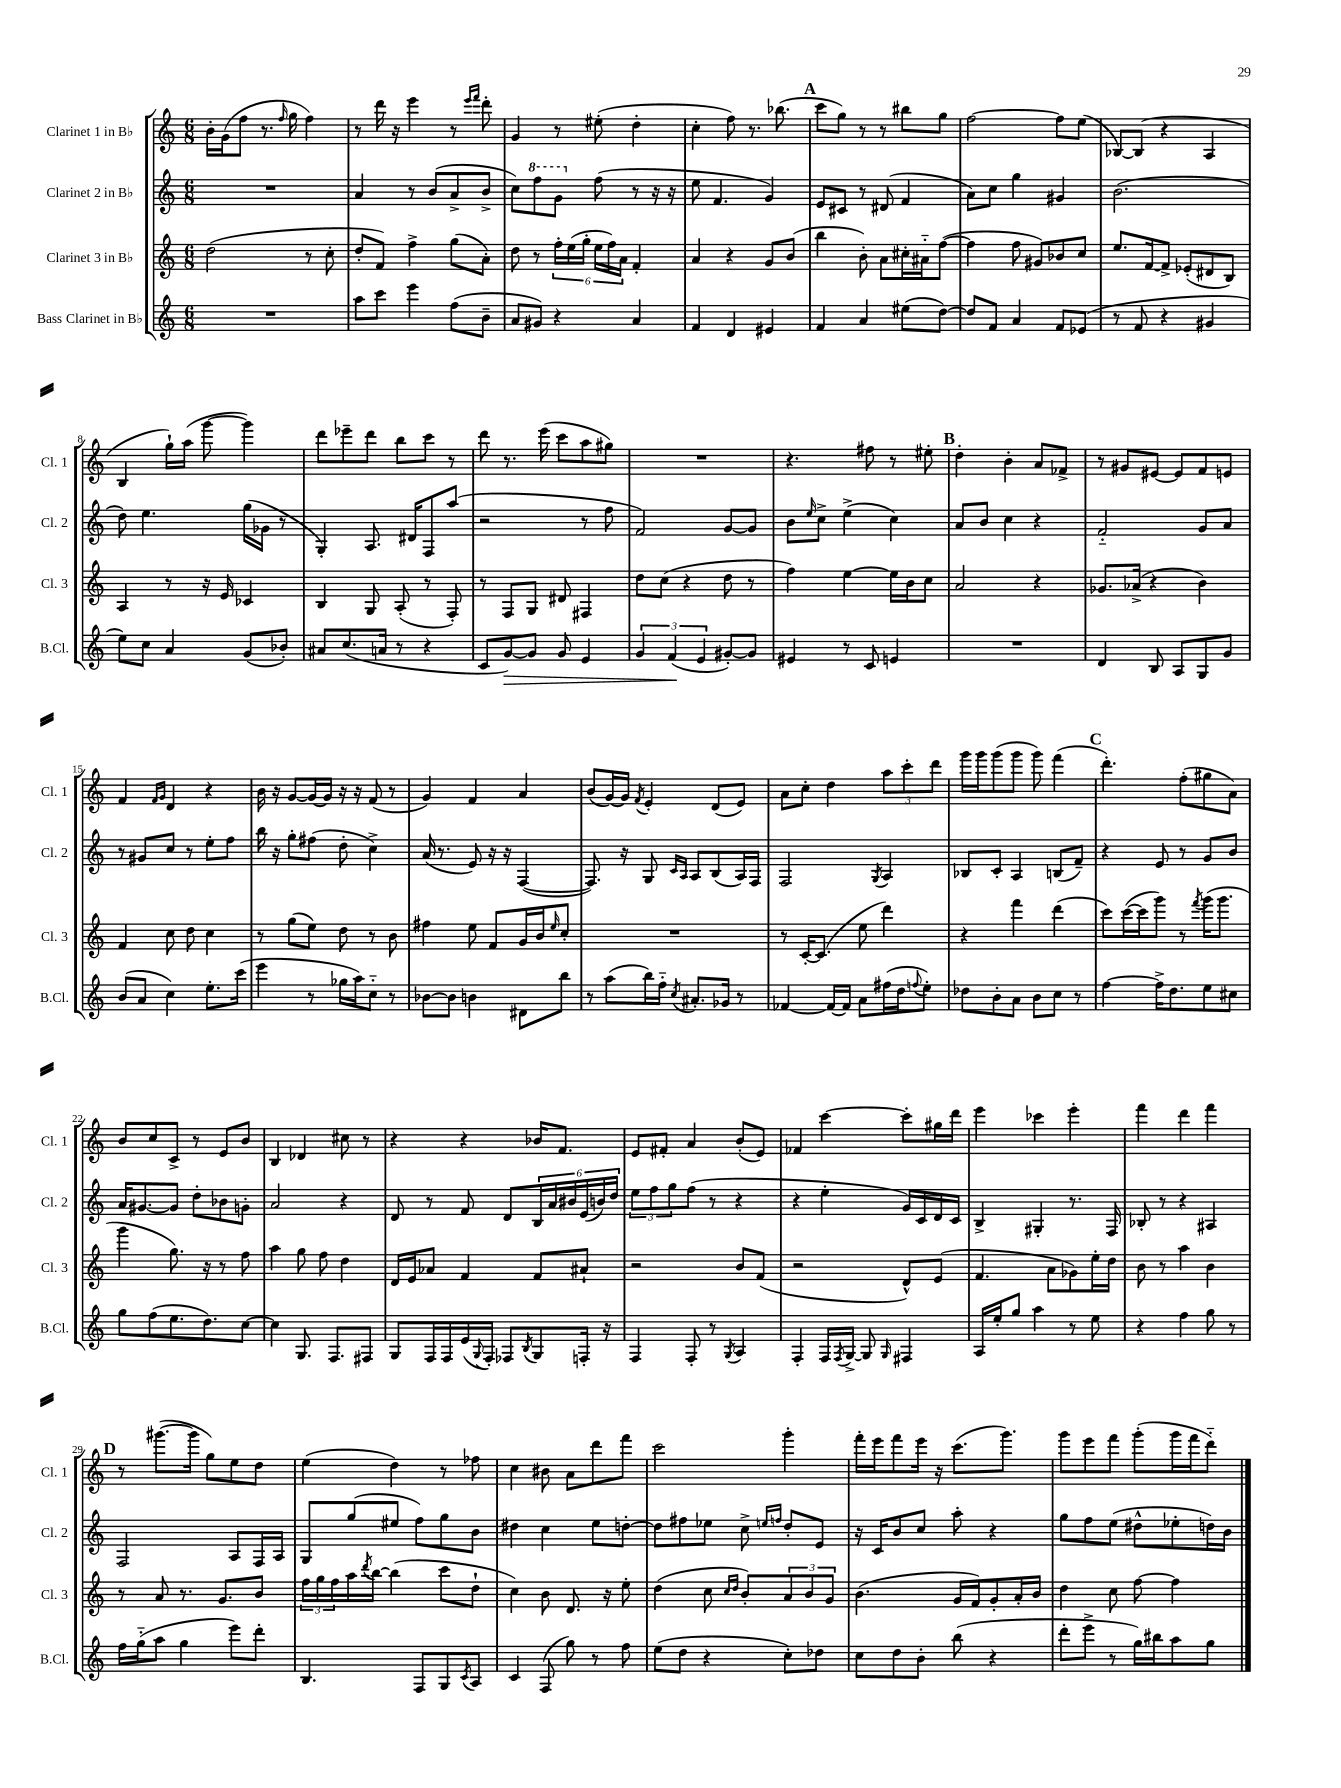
<<
\new StaffGroup <<
\new Staff = "s0" \with { instrumentName = "Clarinet 1 in Bb" shortInstrumentName = "Cl. 1" } {
    \clef treble \key c \major \numericTimeSignature \time 6/8
    b'16-. g'16( f''8 r8. \grace { f''16 } g''16 f''4) |
    r8 d'''16 r16 e'''4 r8 \grace { e'''16 f'''16 } d'''8-. |
    g'4 r8 eis''8-.( d''4-. |
    c''4-. f''8) r8. bes''8.( |
    \mark \markup { \bold "A" } c'''8 g''8) r8 r8 bis''8 g''8 |
    f''2~ f''8 e''8( |
    bes8~) bes8( r4 a4 |
    b4 g''16-!) a''16( g'''8~ g'''4) |
    d'''8 ees'''8-- d'''8 b''8 c'''8 r8 |
    d'''8 r8. e'''16( c'''8 a''8 gis''8) |
    R2. |
    r4. fis''8 r8 eis''8-. |
    \mark \markup { \bold "B" } d''4-. b'4-. a'8 fes'8-> |
    r8 gis'8 eis'8~ eis'8 f'8 e'8 |
    f'4 \grace { f'16 g'16 } d'4 r4 |
    b'16 r16 g'8~ g'16~ g'16 r16 r16 f'8( r8 |
    g'4) f'4 a'4 |
    b'8( g'16~) g'16 \acciaccatura { f'8 } e'4-. d'8( e'8) |
    a'8 c''8-. d''4 \tuplet 3/2 { a''8 c'''8-. d'''8 } |
    g'''16 g'''16 g'''8( g'''8 g'''8) f'''4( |
    \mark \markup { \bold "C" } d'''4.-.) f''8-.( gis''8 a'8) |
    b'8 c''8 c'8-> r8 e'8 b'8 |
    b4 des'4 cis''8 r8 |
    r4 r4 bes'16 f'8. |
    e'8 fis'8-. a'4 b'8-.( e'8) |
    fes'4 c'''4~ c'''8-. gis''16 d'''16 |
    e'''4 ces'''4 e'''4-. |
    f'''4 d'''4 f'''4 |
    \mark \markup { \bold "D" } r8 gis'''8.~( gis'''16 g''8) e''8 d''8 |
    e''4( d''4) r8 fes''8 |
    c''4 bis'8 a'8 d'''8 f'''8 |
    c'''2 g'''4-. |
    f'''16-. e'''16 f'''8 e'''16 r16 c'''8.( g'''8.) |
    g'''8 e'''8 f'''8 g'''8-.( g'''16 f'''16 d'''8-_) \bar "|." |
}
\new Staff = "s1" \with { instrumentName = "Clarinet 2 in Bb" shortInstrumentName = "Cl. 2" } {
    \clef treble \key c \major \numericTimeSignature \time 6/8
    R2. |
    a'4 r8 b'8( a'8-> b'8-> |
    c''8) \ottava #1 f'''8 g''8 \ottava #0 f''8( r8 r16 r16 |
    e''8 f'4. g'4) |
    \mark \markup { \bold "A" } e'8 cis'8 r8 dis'8( f'4 |
    a'8) c''8 g''4 gis'4 |
    b'2.( |
    d''8) e''4. g''16( ges'16 r8 |
    g4-.) a8. dis'16 f8 a''8( |
    r2 r8 f''8 |
    f'2) g'8~ g'8 |
    b'8 \grace { e''16 } c''8-> e''4->( c''4) |
    \mark \markup { \bold "B" } a'8 b'8 c''4 r4 |
    f'2-_ g'8 a'8 |
    r8 gis'8 c''8 r8 e''8-. f''8 |
    b''16 r16 g''8-. fis''8( d''8-. c''4->) |
    a'16( r8. e'8) r16 r16 f4~( |
    f8.) r16 g8 \grace { c'16 a16 } a8 b8( a16) f16 |
    f2 \acciaccatura { g8 } a4 |
    bes8 c'8-. a4 b8( f'8--) |
    \mark \markup { \bold "C" } r4 e'8 r8 g'8 b'8 |
    a'16 gis'8.~ gis'8 d''8-. bes'8 g'8-. |
    a'2 r4 |
    d'8 r8 f'8 d'8 \tuplet 6/4 { b16 a'16 bis'16 e'16( b'16) d''16 } |
    \tuplet 3/2 { e''8 f''8 g''8 } f''8( r8 r4 |
    r4 e''4-. g'16) c'16 d'16 c'16 |
    b4-> gis4-. r8. f16 |
    bes8-. r8 r4 ais4 |
    \mark \markup { \bold "D" } f2 a8 f16 a16 |
    g8 g''8( eis''8 f''8) g''8 b'8 |
    dis''4 c''4 e''8 d''8~-. |
    d''8 fis''8 ees''8 c''8-> \grace { e''16 f''16 } d''8-. e'8 |
    r16 c'16 b'8 c''8 a''8-. r4 |
    g''8 f''8 e''8( dis''8-^ ees''8-. d''16) b'16 \bar "|." |
}
\new Staff = "s2" \with { instrumentName = "Clarinet 3 in Bb" shortInstrumentName = "Cl. 3" } {
    \clef treble \key c \major \numericTimeSignature \time 6/8
    d''2( r8 c''8-. |
    d''8-. f'8) f''4-> g''8( a'8-.) |
    d''8 r8 \tuplet 6/4 { f''16-. e''16( g''16-. e''16 f''16) a'16 } f'4-. |
    a'4 r4 g'8 b'8( |
    \mark \markup { \bold "A" } b''4 b'8-.) a'8 cis''16-. ais'16-_ f''8~( |
    f''4 f''8 gis'8) bes'8 c''8 |
    e''8. f'16~ f'8-> ees'8-.( dis'8 b8) |
    a4 r8 r16 e'16 ces'4 |
    b4 g8 a8-.( r8 f8-.) |
    r8 f8 g8 dis'8 fis4 |
    d''8 c''8( r4 d''8 r8 |
    f''4) e''4~ e''16 b'16 c''8 |
    \mark \markup { \bold "B" } a'2 r4 |
    ges'8. aes'16->( r4 b'4) |
    f'4 c''8 d''8 c''4 |
    r8 g''8( e''8) d''8 r8 b'8 |
    fis''4 e''8 f'8 g'16 b'16 \grace { e''16 } c''8-. |
    R2. |
    r8 c'16~-. c'8.( e''8 d'''4) |
    r4 f'''4 d'''4( |
    \mark \markup { \bold "C" } c'''8) c'''16~( c'''16 g'''8) r8 \acciaccatura { f'''8 } g'''16( g'''8. |
    g'''4 g''8.) r16 r8 f''8 |
    a''4 g''8 f''8 d''4 |
    d'16 e'16 aes'8 f'4 f'8 ais'8-! |
    r2 b'8 f'8( |
    r2 d'8-^) e'8( |
    f'4. a'8 ges'8) e''16-. d''16 |
    b'8 r8 a''4 b'4 |
    \mark \markup { \bold "D" } r8 a'8 r8. g'8. b'8 |
    \tuplet 3/2 { f''16 g''16 f''16 } a''16 \acciaccatura { d'''8 } b''16~ b''4( c'''8 d''8-! |
    c''4) b'8 d'8. r16 e''8-. |
    d''4( c''8 \grace { c''16 d''16 } b'8-.) \tuplet 3/2 { a'8 b'8 g'8 } |
    b'4.( g'16 f'16) g'8-. a'16-. b'16 |
    d''4 c''8 f''8~ f''4 \bar "|." |
}
\new Staff = "s3" \with { instrumentName = "Bass Clarinet in Bb" shortInstrumentName = "B.Cl." } {
    \clef treble \key c \major \numericTimeSignature \time 6/8
    R2. |
    a''8 c'''8 e'''4 f''8( b'8-- |
    a'8 gis'8) r4 a'4 |
    f'4 d'4 eis'4 |
    \mark \markup { \bold "A" } f'4 a'4 eis''8( d''8~) |
    d''8 f'8 a'4 f'8 ees'8( |
    r8 f'8 r4 gis'4 |
    e''8) c''8 a'4 g'8( bes'8-.) |
    ais'8 c''8.( a'16 r8 r4 |
    c'8 g'8~\>) g'8 g'8 e'4 |
    \tuplet 3/2 { g'4 f'4\!( e'4 } gis'8~-.) gis'8 |
    eis'4 r8 c'8 e'4 |
    \mark \markup { \bold "B" } R2. |
    d'4 b8 a8 g8 g'8 |
    b'8( a'8 c''4) e''8.-. c'''16( |
    e'''4 r8 ges''16 a''16) c''8-_ r8 |
    bes'8~ bes'8 b'4 dis'8 b''8 |
    r8 a''8( b''16) f''16-_ \acciaccatura { c''8 } ais'8.-. ges'16 r8 |
    fes'4~ fes'16~ fes'16 a'8 fis''16( d''16 \appoggiatura { f''8 } e''8-.) |
    des''8 b'8-. a'8 b'8 c''8 r8 |
    \mark \markup { \bold "C" } f''4~ f''16-> d''8. e''8 cis''8 |
    g''8 f''8( e''8. d''8.) c''8~ |
    c''4 g8. f8. fis8 |
    g8 f16 f16 e'16( \appoggiatura { g8 } f16-.) fes8 \acciaccatura { b8 } g8 f16-. r16 |
    f4 f8-. r8 \acciaccatura { g8 } a4 |
    f4-. f16 \acciaccatura { f8 } g16~-> g8 \grace { g16 } fis4 |
    a16 e''16-. g''8 a''4 r8 e''8 |
    r4 f''4 g''8 r8 |
    \mark \markup { \bold "D" } f''16 g''16-_( a''8 g''4 e'''8) d'''8-. |
    b4. f8 g8 \acciaccatura { c'8 } a8 |
    c'4 f8( g''8) r8 f''8 |
    e''8( d''8 r4 c''8-.) des''8 |
    c''8 d''8 b'8-. b''8( r4 |
    d'''8-. e'''8-> r8 g''16) bis''16 a''8 g''8 \bar "|." |
}
>>
>>
